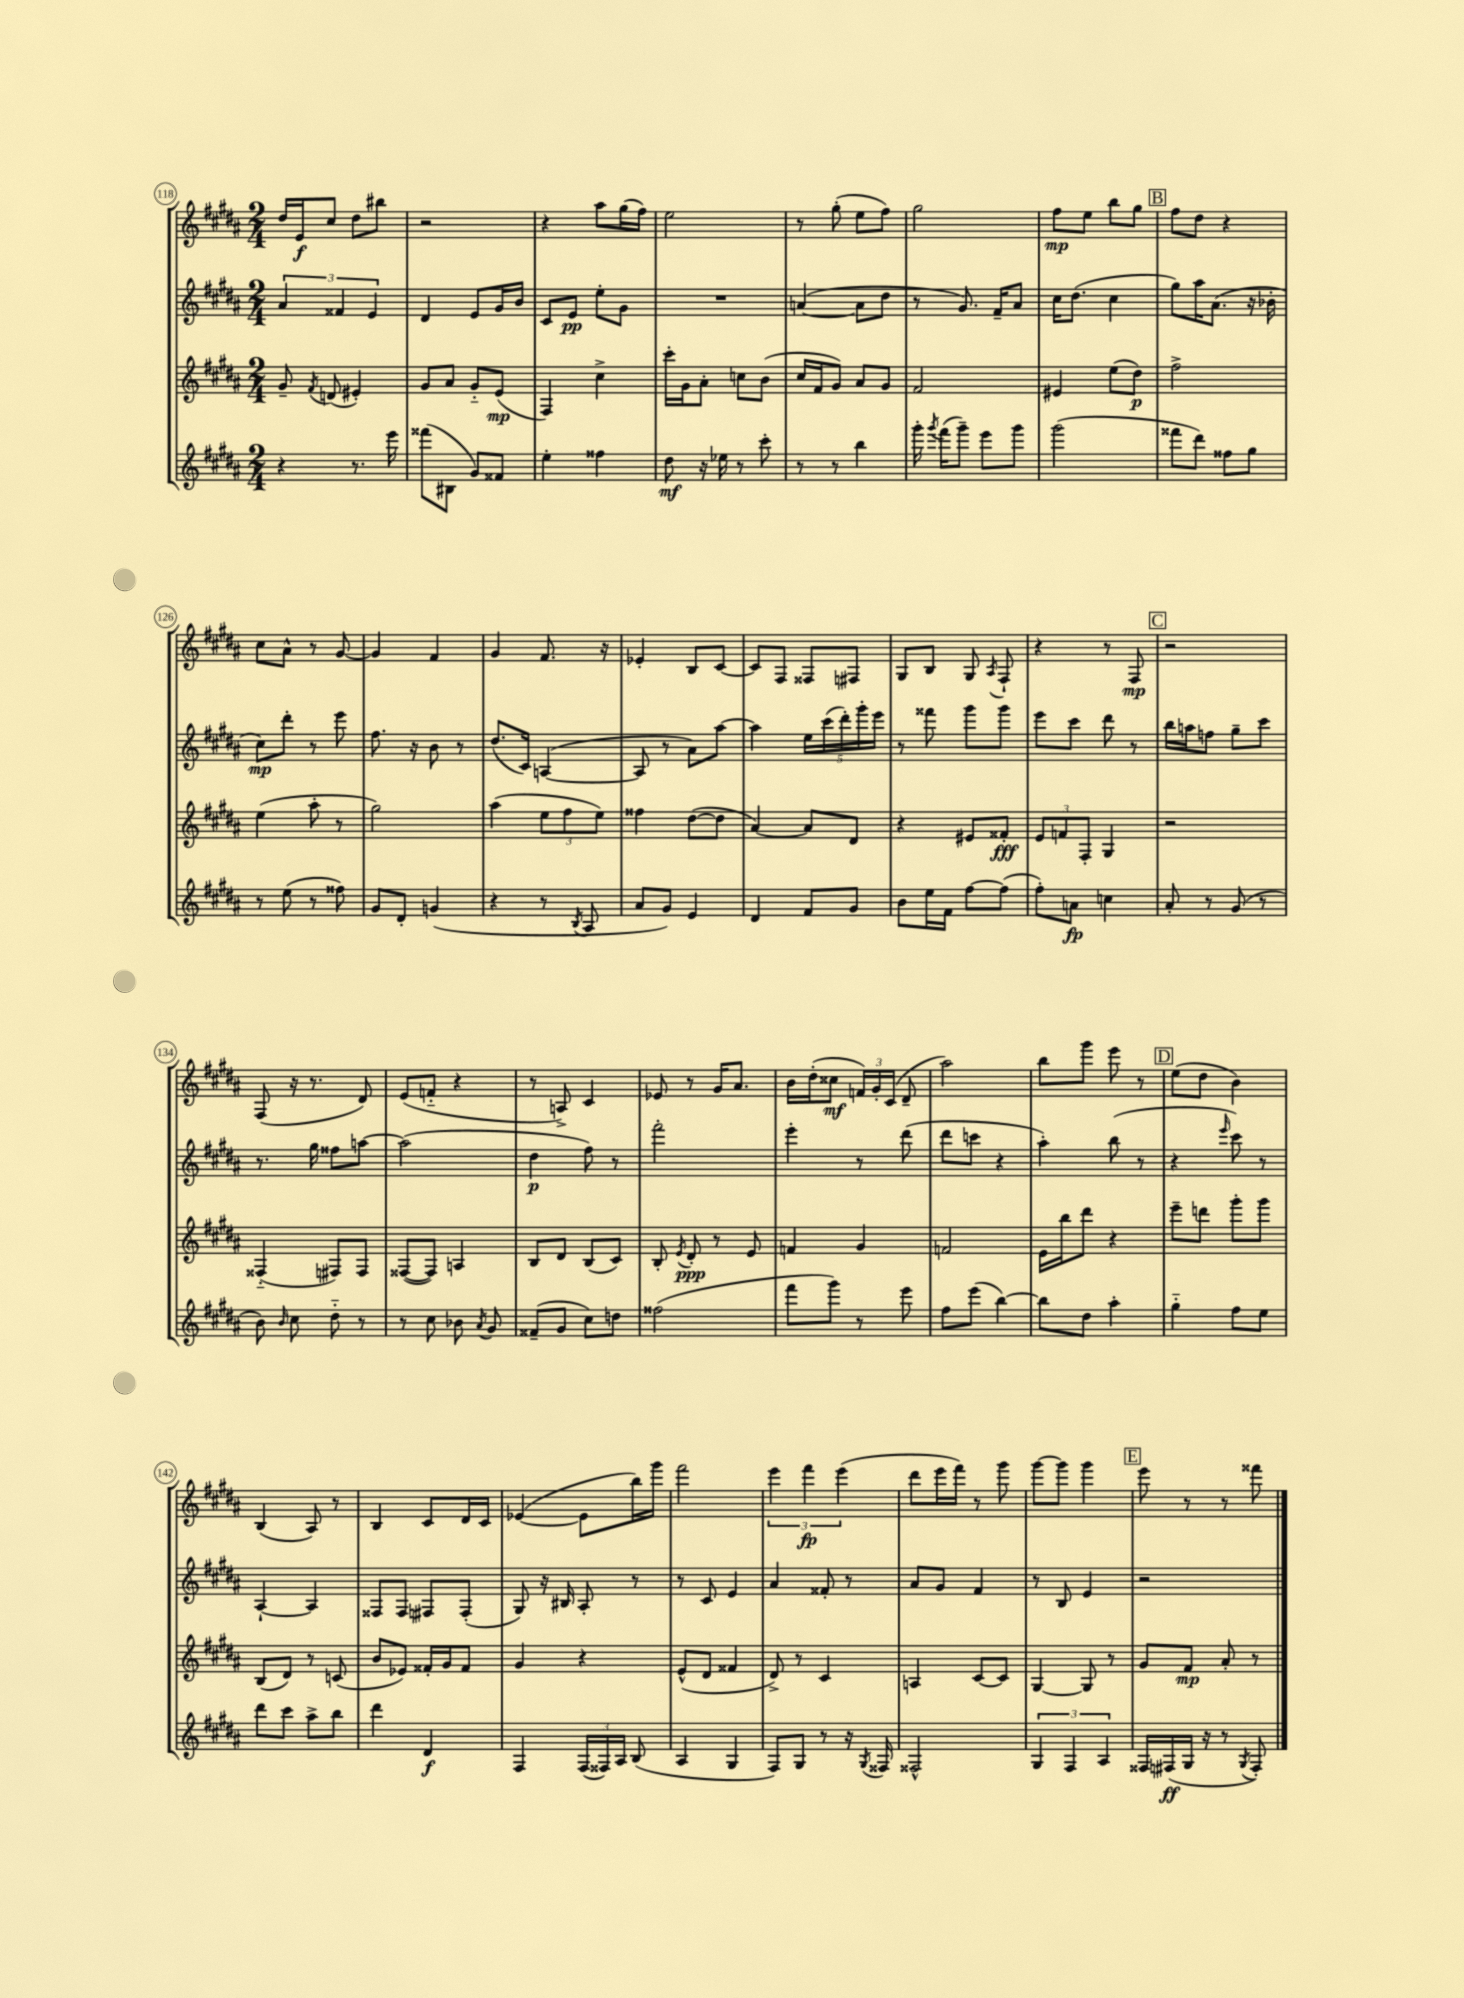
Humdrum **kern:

**kern	**dynam	**kern	**dynam	**kern	**dynam	**kern	**dynam
*part4	*part4	*part3	*part3	*part2	*part2	*part1	*part1
*staff4	*staff4	*staff3	*staff3	*staff2	*staff2	*staff1	*staff1
*clefG2	*	*clefG2	*	*clefG2	*	*clefG2	*
*k[f#c#g#d#a#]	*	*k[f#c#g#d#a#]	*	*k[f#c#g#d#a#]	*	*k[f#c#g#d#a#]	*
*M2/4	*	*M2/4	*	*M2/4	*	*M2/4	*
=118	=118	=118	=118	=118	=118	=118	=118
4r	.	8g#~/	.	6a#/	.	16dd#/LL	.
.	.	.	.	.	.	16e/J	f
.	.	8qf#/	.	.	.	.	.
.	.	(8dn/	.	.	.	8cc#/J	.
.	.	.	.	6f##X/	.	.	.
8.r	.	4e#X'/)	.	.	.	8dd#\L	.
.	.	.	.	6e/	.	.	.
.	.	.	.	.	.	8bb#X\J	.
16eee\	.	.	.	.	.	.	.
=119	=119	=119	=119	=119	=119	=119	=119
(8fff##X\L	.	8g#/L	.	4d#/	.	2r	.
8B#X\J	.	8a#/J	.	.	.	.	.
8g#/L)	.	8g#/L	.	8e/L	.	.	.
8f##X/J	.	(8e/J	mp	16g#/L	.	.	.
.	.	.	.	16b/JJ	.	.	.
=120	=120	=120	=120	=120	=120	=120	=120
4ee'\	.	4F#/)	.	8c#/L	.	4r	.
.	.	.	.	8e/J	pp	.	.
4ff##X\	.	4cc#^\	.	8ee'\L	.	8aa#\L	.
.	.	.	.	8g#\J	.	(16gg#\L	.
.	.	.	.	.	.	16ff#\JJ)	.
=121	=121	=121	=121	=121	=121	=121	=121
8dd#\	mf	16ccc#'\LL	.	2r	.	2ee\	.
.	.	16g#\J	.	.	.	.	.
16r	.	8a#'\J	.	.	.	.	.
16ee-X\	.	.	.	.	.	.	.
8r	.	8ccn\L	.	.	.	.	.
8ccc#'\	.	(8b\J	.	.	.	.	.
=122	=122	=122	=122	=122	=122	=122	=122
8r	.	16cc#/LL	.	([4an/	.	8r	.
.	.	16f#/J	.	.	.	.	.
8r	.	8g#/J)	.	.	.	(8gg#'\	.
4bb\	.	8a#/L	.	8a\L]	.	8ee\L	.
.	.	8g#/J	.	8dd#\J	.	8ff#\J)	.
=123	=123	=123	=123	=123	=123	=123	=123
16ggg#'\	.	2f#/	.	8r	.	2gg#\	.
8qggg#/	.	.	.	.	.	.	.
(16fff#\KL	.	.	.	.	.	.	.
8ggg#~\J)	.	.	.	8.g#/)	.	.	.
8eee\L	.	.	.	.	.	.	.
.	.	.	.	16f#~/KL	.	.	.
8ggg#\J	.	.	.	8a#/J	.	.	.
=124	=124	=124	=124	=124	=124	=124	=124
(2ggg#\	.	4e#X/	.	16cc#\KL	.	8ff#\L	mp
.	.	.	.	(8.dd#\J	.	.	.
.	.	.	.	.	.	8ee\J	.
.	.	(8ee\L	.	4cc#\	.	8bb\L	.
.	.	8dd#\J)	p	.	.	8gg#\J	.
!!LO:REH:place=s1:t=B
=125	=125	=125	=125	=125	=125	=125	=125
8fff##X\L	.	2ff#^\	.	8gg#\L)	.	8ff#\L	.
8ddd#\J)	.	.	.	16aa#\K	.	8dd#\J	.
.	.	.	.	(8.a#\J	.	.	.
8ff##X\L	.	.	.	.	.	4r	.
8gg#\J	.	.	.	16r	.	.	.
.	.	.	.	16b-X'\	.	.	.
!!LO:LB:g=z
=126	=126	=126	=126	=126	=126	=126	=126
8r	.	(4ee\	.	8cc#\L)	mp	8cc#\L	.
(8ee\	.	.	.	8ddd#'\J	.	8a#^^\J	.
8r	.	8aa#'\	.	8r	.	8r	.
8ff##X\)	.	8r	.	8eee\	.	[8g#/	.
=127	=127	=127	=127	=127	=127	=127	=127
8g#/L	.	2gg#\)	.	8.ff#\	.	4g#/]	.
8d#'/J	.	.	.	.	.	.	.
.	.	.	.	16r	.	.	.
(4gn/	.	.	.	8b\	.	4f#/	.
.	.	.	.	8r	.	.	.
=128	=128	=128	=128	=128	=128	=128	=128
4r	.	(4aa#\	.	(8.dd#/L	.	4g#/	.
.	.	.	.	16c#/Jk)	.	.	.
8r	.	12ee\L	.	([4An/	.	8.f#/	.
.	.	12ff#\	.	.	.	.	.
8qB/	.	.	.	.	.	.	.
8A#/	.	.	.	.	.	.	.
.	.	12ee\J)	.	.	.	.	.
.	.	.	.	.	.	16r	.
=129	=129	=129	=129	=129	=129	=129	=129
8a#/L	.	4ff##X\	.	8A/]	.	4e-X'/	.
8g#/J)	.	.	.	8r	.	.	.
4e/	.	([8dd#\L	.	8a#\L)	.	8B/L	.
.	.	8dd#\J]	.	[8aa#\J	.	[8c#/J	.
=130	=130	=130	=130	=130	=130	=130	=130
4d#/	.	[4a#/)	.	4aa#\]	.	8c#/L]	.
.	.	.	.	.	.	8F#/J	.
8f#/L	.	8a#/L]	.	20ee\LL	.	8F##X/L	.
.	.	.	.	(20ccc#\	.	.	.
.	.	.	.	20ddd#'\)	.	.	.
8g#/J	.	8d#/J	.	.	.	8F#X/J	.
.	.	.	.	20ggg#'\	.	.	.
.	.	.	.	20eee\JJ	.	.	.
=131	=131	=131	=131	=131	=131	=131	=131
8b\L	.	4r	.	8r	.	8G#/L	.
16ee\L	.	.	.	8fff##X\	.	8B/J	.
16f#\JJ	.	.	.	.	.	.	.
[8ff#\L	.	8e#X/L	.	8ggg#\L	.	8G#/	.
.	.	.	.	.	.	8qA#/	.
(8ff#\J]	.	8f##X'/J	fff	8ggg#\J	.	8F#`/	.
=132	=132	=132	=132	=132	=132	=132	=132
8ff#'\L)	.	12e/L	.	8eee\L	.	4r	.
.	.	12fn/	.	.	.	.	.
8an\J	fp	.	.	8ccc#\J	.	.	.
.	.	12F#'/J	.	.	.	.	.
4ccn\	.	4G#/	.	8ddd#\	.	8r	.
.	.	.	.	8r	.	8F#/	mp
!!LO:REH:place=s1:t=C
=133	=133	=133	=133	=133	=133	=133	=133
8a#'/	.	2r	.	16bb\LL	.	2r	.
.	.	.	.	16aan\J	.	.	.
8r	.	.	.	8ffn\J	.	.	.
(8g#/	.	.	.	8gg#~\L	.	.	.
8r	.	.	.	8ccc#\J	.	.	.
!!LO:LB:g=z
=134	=134	=134	=134	=134	=134	=134	=134
8b\)	.	(4F##X/	.	8.r	.	(8F#/	.
16qqb/	.	.	.	.	.	.	.
8cc#\	.	.	.	.	.	16r	.
.	.	.	.	16gg#\	.	8.r	.
8dd#\	.	8F#X/L)	.	8ff##X\L	.	.	.
8r	.	8F#/J	.	[8aan\J	.	8d#/)	.
=135	=135	=135	=135	=135	=135	=135	=135
8r	.	([8F##X/L	.	(2aa\]	.	(8e/L	.
8cc#\	.	8F##/J])	.	.	.	8fn/J	.
8b-X\	.	4An/	.	.	.	4r	.
8qa#/	.	.	.	.	.	.	.
8g#/	.	.	.	.	.	.	.
=136	=136	=136	=136	=136	=136	=136	=136
(8f##X~/L	.	8B/L	.	4dd#\	p	8r	.
8g#/J	.	8d#/J	.	.	.	8An^/)	.
8cc#\L)	.	(8B/L	.	8ff#\)	.	4c#/	.
8ddn\J	.	8c#/J)	.	8r	.	.	.
=137	=137	=137	=137	=137	=137	=137	=137
(2ff##X\	.	8B'/	.	2fff#'\	.	8e-X/	.
.	.	8qe/	.	.	.	.	.
.	.	8d#'/	ppp	.	.	8r	.
.	.	8r	.	.	.	16g#/KL	.
.	.	.	.	.	.	8.a#/J	.
.	.	8e/	.	.	.	.	.
=138	=138	=138	=138	=138	=138	=138	=138
8fff#\L	.	4fn/	.	4eee'\	.	16b\LL	.
.	.	.	.	.	.	(16dd#'\J	.
8ggg#\J)	.	.	.	.	.	8cc##X\J	mf
8r	.	4g#/	.	8r	.	24fn/LL)	.
.	.	.	.	.	.	24g#'/	.
.	.	.	.	.	.	(24c#/JJ	.
8eee\	.	.	.	(8ddd#\	.	8d#~/	.
=139	=139	=139	=139	=139	=139	=139	=139
8ff#\L	.	2fn/	.	8ddd#\L	.	2aa#\)	.
(8eee\J	.	.	.	8cccn\J	.	.	.
[4bb\)	.	.	.	4r	.	.	.
=140	=140	=140	=140	=140	=140	=140	=140
8bb\L]	.	16e\LL	.	4aa#'\)	.	8bb\L	.
.	.	16bb\J	.	.	.	.	.
8dd#\J	.	8ddd#\J	.	.	.	8ggg#\J	.
4aa#'\	.	4r	.	(8bb\	.	8eee\	.
.	.	.	.	8r	.	8r	.
!!LO:REH:place=s1:t=D
=141	=141	=141	=141	=141	=141	=141	=141
4gg#\	.	8eee~\L	.	4r	.	(8ee\L	.
.	.	8dddn\J	.	.	.	8dd#\J	.
.	.	.	.	16qqeee/	.	.	.
8ff#\L	.	8ggg#'\L	.	8ccc#\)	.	4b\)	.
8ee\J	.	8ggg#\J	.	8r	.	.	.
!!LO:LB:g=z
=142	=142	=142	=142	=142	=142	=142	=142
8ddd#\L	.	(8B/L	.	[4A#`/	.	(4B/	.
8ccc#\J	.	8d#/J)	.	.	.	.	.
8aa#^\L	.	8r	.	4A#/]	.	8A#/)	.
8bb\J	.	(8cn/	.	.	.	8r	.
=143	=143	=143	=143	=143	=143	=143	=143
4ddd#\	.	8b/L	.	8F##X/L	.	4B/	.
.	.	8e-X/J)	.	8F##/J	.	.	.
4d#/	f	16f##X'/LL	.	8F#X/L	.	8c#/L	.
.	.	16g#/J	.	.	.	.	.
.	.	8f##/J	.	(8F#'/J	.	16d#/L	.
.	.	.	.	.	.	16c#/JJ	.
=144	=144	=144	=144	=144	=144	=144	=144
4F#/	.	4g#/	.	8G#/)	.	([4e-X/	.
.	.	.	.	16r	.	.	.
.	.	.	.	16B#X/	.	.	.
(24F#/LL	.	4r	.	8A#'/	.	8e-\L]	.
24F##X/)	.	.	.	.	.	.	.
24A#/JJ	.	.	.	.	.	.	.
(8B/	.	.	.	8r	.	16bb\L)	.
.	.	.	.	.	.	16ggg#\JJ	.
=145	=145	=145	=145	=145	=145	=145	=145
4A#/	.	(8e^^/L	.	8r	.	2fff#\	.
.	.	8d#/J	.	8c#/	.	.	.
4G#/	.	4f##X/	.	4e/	.	.	.
=146	=146	=146	=146	=146	=146	=146	=146
8F#/L)	.	8d#^/)	.	4a#/	.	6eee\	.
8G#/J	.	8r	.	.	.	.	.
.	.	.	.	.	.	6fff#\	fp
8r	.	4c#/	.	8f##X'/	.	.	.
.	.	.	.	.	.	(6eee\	.
16r	.	.	.	8r	.	.	.
8qG#/	.	.	.	.	.	.	.
16F##X/	.	.	.	.	.	.	.
=147	=147	=147	=147	=147	=147	=147	=147
2F##X^^/	.	4An/	.	8a#/L	.	8ddd#\L	.
.	.	.	.	8g#/J	.	16eee\L	.
.	.	.	.	.	.	16fff#\JJ)	.
.	.	[8c#/L	.	4f#/	.	8r	.
.	.	8c#/J]	.	.	.	8ggg#\	.
=148	=148	=148	=148	=148	=148	=148	=148
6G#/	.	[4G#/	.	8r	.	[8ggg#\L	.
.	.	.	.	8B/	.	8ggg#\J]	.
6F#/	.	.	.	.	.	.	.
.	.	8G#/]	.	4e/	.	4ggg#\	.
6A#/	.	.	.	.	.	.	.
.	.	8r	.	.	.	.	.
!!LO:REH:place=s1:t=E
=149	=149	=149	=149	=149	=149	=149	=149
16F##X/LL	.	8g#/L	.	2r	.	8eee\	.
(16F#X/	ff	.	.	.	.	.	.
16G#/JJ	.	8f#/J	mp	.	.	8r	.
16r	.	.	.	.	.	.	.
8r	.	8a#'/	.	.	.	8r	.
8qG#/	.	.	.	.	.	.	.
8F#'/)	.	8r	.	.	.	8fff##X\	.
==	==	==	==	==	==	==	==
*-	*-	*-	*-	*-	*-	*-	*-
